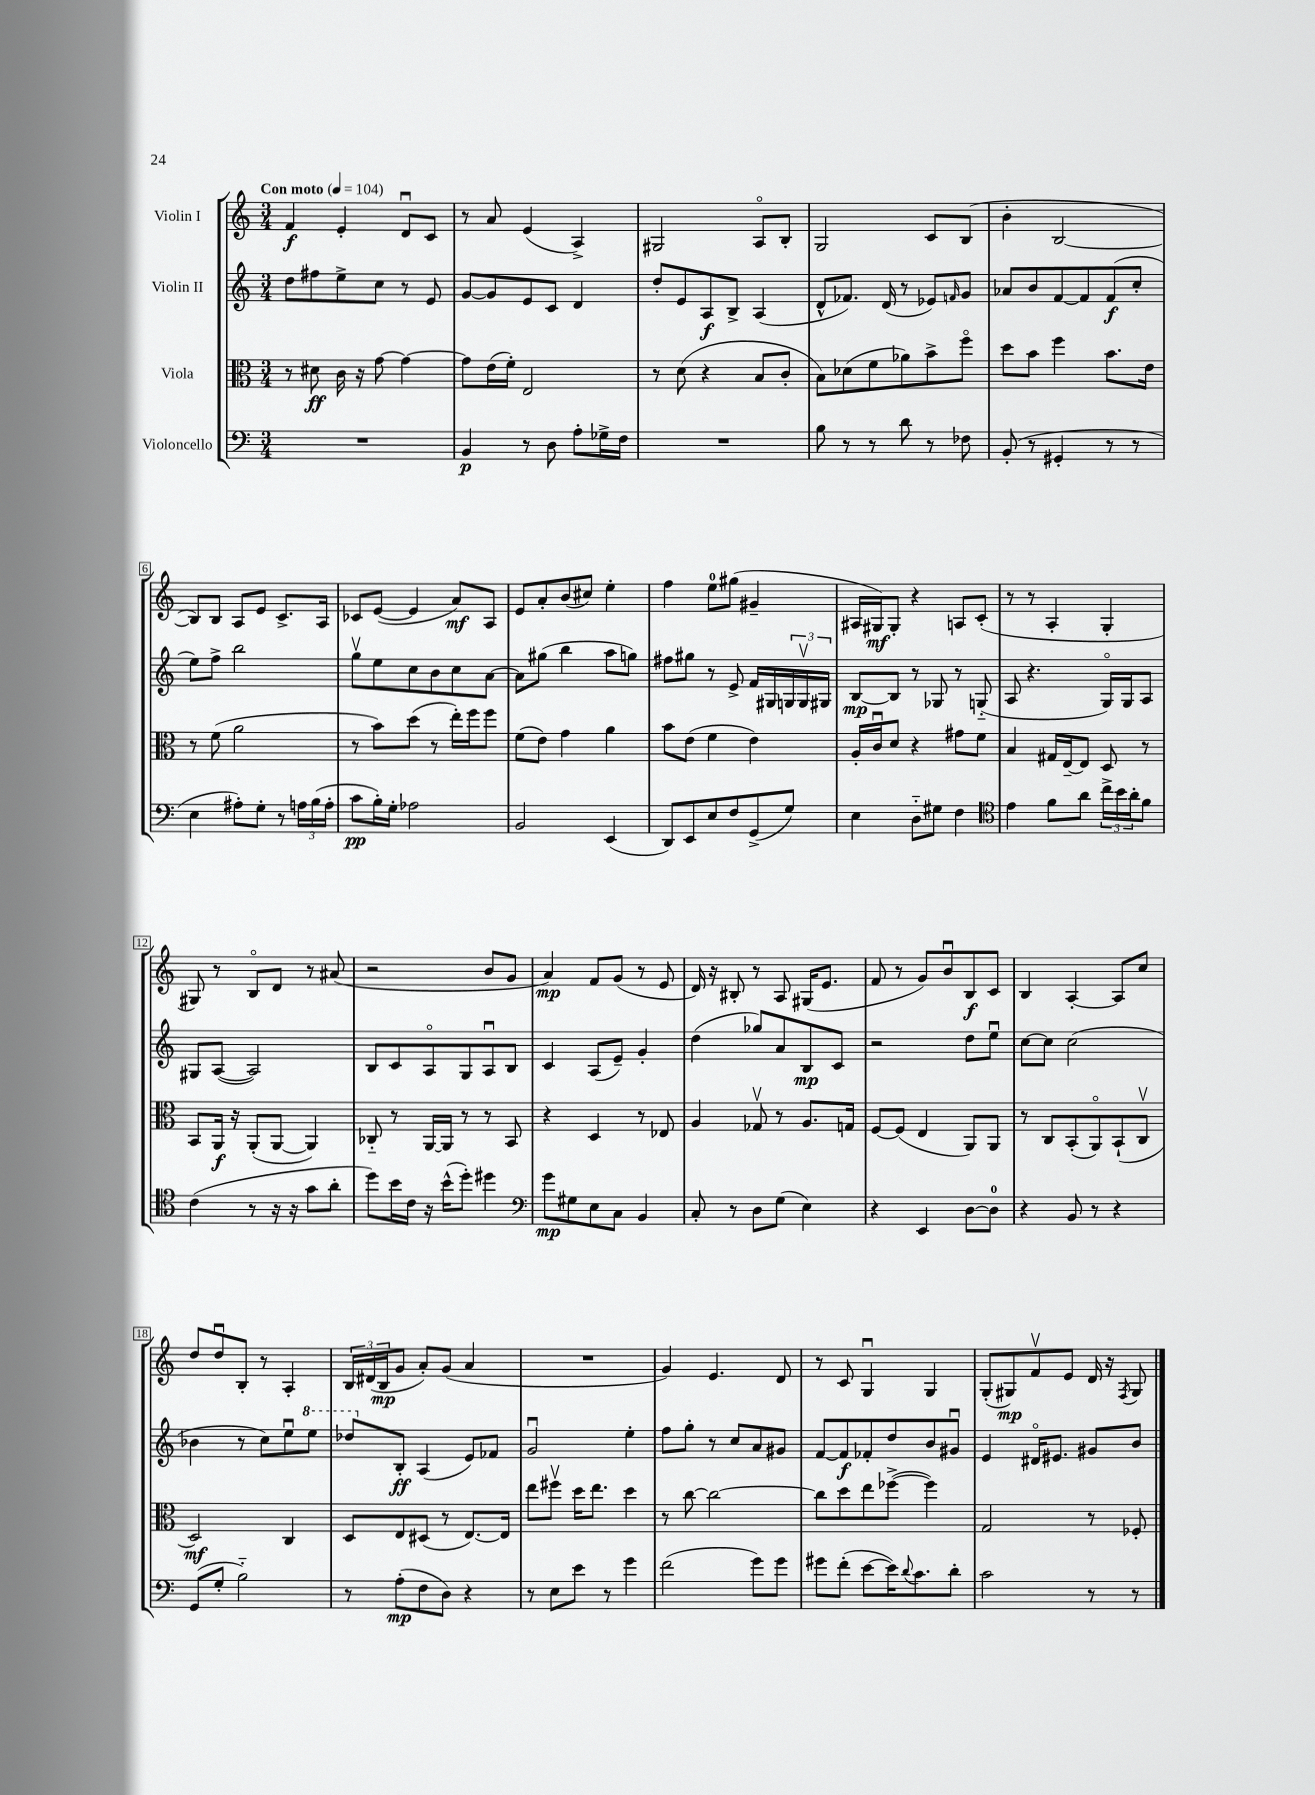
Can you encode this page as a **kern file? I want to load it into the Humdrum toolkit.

**kern	**dynam	**kern	**dynam	**kern	**dynam	**kern	**dynam
*part4	*part4	*part3	*part3	*part2	*part2	*part1	*part1
*staff4	*staff4	*staff3	*staff3	*staff2	*staff2	*staff1	*staff1
*I"Violoncello	*	*I"Viola	*	*I"Violin II	*	*I"Violin I	*
*clefF4	*	*clefC3	*	*clefG2	*	*clefG2	*
*k[]	*	*k[]	*	*k[]	*	*k[]	*
*M3/4	*	*M3/4	*	*M3/4	*	*M3/4	*
*MM104	*	*MM104	*	*MM104	*	*MM104	*
=1	=1	=1	=1	=1	=1	=1	=1
!	!	!	!	!	!	!LO:TX:a:B:t=Con moto	!
2.r	.	8r	.	8dd\L	.	4f/	f
.	.	8d#X\	ff	8ff#X\	.	.	.
.	.	16c\	.	8ee^\	.	4e'/	.
.	.	16r	.	.	.	.	.
.	.	[8g\	.	8cc\J	.	.	.
.	.	4g\_	.	8r	.	8du/L	.
.	.	.	.	8e/	.	8c/J	.
=2	=2	=2	=2	=2	=2	=2	=2
4BB/	p	8g\L]	.	[8g/L	.	8r	.
.	.	(16e\L	.	8g/]	.	8a/	.
.	.	16f'\JJ)	.	.	.	.	.
8r	.	2E/	.	8e/	.	(4e/	.
8D\	.	.	.	8c/J	.	.	.
8A'\L	.	.	.	4d/	.	4A^/)	.
16G-X^\L	.	.	.	.	.	.	.
16F\JJ	.	.	.	.	.	.	.
=3	=3	=3	=3	=3	=3	=3	=3
2.r	.	8r	.	8dd'/L	.	2G#X/	.
.	.	(8d\	.	8e/	.	.	.
.	.	4r	.	8A/	f	.	.
.	.	.	.	8B^/J	.	.	.
.	.	8B/L	.	(4A/	.	8A/L	.
.	.	8c'/J	.	.	.	8B'/J	.
=4	=4	=4	=4	=4	=4	=4	=4
8B\	.	8B\L)	.	8d^^/L	.	2G/	.
8r	.	(8d-X\	.	8.f-X/J)	.	.	.
8r	.	8f\	.	.	.	.	.
.	.	.	.	(16d/	.	.	.
8d\	.	8a-X\)	.	8r	.	.	.
8r	.	8b^\	.	8e-X/L)	.	8c/L	.
.	.	.	.	16qqfn/	.	.	.
8F-X\	.	8ff\J	.	8g/J	.	(8B/J	.
=5	=5	=5	=5	=5	=5	=5	=5
(8BB'/	.	8dd\L	.	8a-X/L	.	4b'\	.
8r	.	8b\J	.	8b/	.	.	.
4GG#X'/	.	4ff\	.	[8f/	.	[2B/	.
.	.	.	.	8f/]	.	.	.
8r	.	8.b\L	.	(8f/	f	.	.
8r	.	.	.	8cc'/J	.	.	.
.	.	16e\Jk	.	.	.	.	.
!!LO:LB:g=z
=6	=6	=6	=6	=6	=6	=6	=6
4E\	.	8r	.	8ee\L)	.	8B/L])	.
.	.	(8f\	.	8ff^\J	.	8B/J	.
8A#X'\L)	.	2a\	.	2bb\	.	8A/L	.
8G'\J	.	.	.	.	.	8e/J	.
8r	.	.	.	.	.	8.c^/L	.
24An\LL	.	.	.	.	.	.	.
(24B\	.	.	.	.	.	.	.
.	.	.	.	.	.	16A/Jk	.
24A'\JJ	.	.	.	.	.	.	.
=7	=7	=7	=7	=7	=7	=7	=7
8c\L	pp	8r	.	8ggv\L	.	8c-X/L	.
16B'\L)	.	8b\L)	.	8ee\	.	([8e/J	.
16G'\JJ	.	.	.	.	.	.	.
2A-X\	.	(8dd\J	.	8cc\	.	4e/]	.
.	.	8r	.	8b\	.	.	.
.	.	16ee'\LL)	.	8cc\	.	8a/L)	mf
.	.	16ff\J	.	.	.	.	.
.	.	8ff\J	.	[8a\J	.	8A/J	.
=8	=8	=8	=8	=8	=8	=8	=8
2BB/	.	(8f\L	.	8a\L]	.	8e/L	.
.	.	8e\J)	.	(8gg#X\J	.	8a'/	.
.	.	4g\	.	4bb\	.	(8b/	.
.	.	.	.	.	.	8cc#X/J)	.
(4EE/	.	4a\	.	8aa\L	.	4ee'\	.
.	.	.	.	8ggn\J)	.	.	.
=9	=9	=9	=9	=9	=9	=9	=9
8DD/L)	.	8b\L	.	8ff#X\L	.	4ff\	.
8EE/	.	(8e\J	.	8gg#X\J	.	.	.
8E/	.	4f\	.	8r	.	8ee\L	.
8F/	.	.	.	8e^/	.	(8gg#X\J	.
(8GG^/	.	4e\)	.	16f/LL	.	4g#X~/	.
.	.	.	.	16G#X/	.	.	.
8G/J)	.	.	.	24Gn/	.	.	.
.	.	.	.	24Gv/	.	.	.
.	.	.	.	24G#X/JJ	.	.	.
=10	=10	=10	=10	=10	=10	=10	=10
4E\	.	16A'/LL	.	[8B/L	mp	16A#X/LL	.
.	.	16cu/J	.	.	.	16G#X/J)	mf
.	.	8d/J	.	8B/J]	.	8G#'/J	.
8D\L	.	4r	.	8r	.	4r	.
8G#X\J	.	.	.	8G-X/	.	.	.
4F\	.	8g#X\L	.	8r	.	8An/L	.
.	.	8f\J	.	(8Gn/	.	(8c'/J	.
=11	=11	=11	=11	=11	=11	=11	=11
*clefC4	*	*	*	*	*	*	*
4e\	.	4B/	.	8A/	.	8r	.
.	.	.	.	4.r	.	8r	.
8f\L	.	16G#X/LL	.	.	.	4A'/	.
.	.	[16E~/J	.	.	.	.	.
8a\J	.	8E/J]	.	.	.	.	.
24cc^\LL	.	8D/	.	16G/LL)	.	4G'/	.
24b\	.	.	.	.	.	.	.
.	.	.	.	16G/J	.	.	.
24a'\J	.	.	.	.	.	.	.
8f\J	.	8r	.	8A/J	.	.	.
!!LO:LB:g=z
=12	=12	=12	=12	=12	=12	=12	=12
(4c\	.	8BB/L	.	8G#X/L	.	8G#X/)	.
.	.	16AA/Jk	f	([8A/J	.	8r	.
.	.	16r	.	.	.	.	.
8r	.	(8AA'/L	.	2A/])	.	8B/L	.
16r	.	[8AA/J	.	.	.	8d/J	.
16r	.	.	.	.	.	.	.
8g\L	.	4AA/])	.	.	.	8r	.
8a'\J	.	.	.	.	.	(8a#X/	.
=13	=13	=13	=13	=13	=13	=13	=13
8dd\L)	.	8C-X/	.	8B/L	.	2r	.
16b\L	.	8r	.	8c/	.	.	.
16c\JJ	.	.	.	.	.	.	.
16r	.	[16AA/LL	.	8A/	.	.	.
(16b^^\KL	.	16AA/JJ]	.	.	.	.	.
8dd'\J)	.	8r	.	8G/	.	.	.
4dd#X\	.	8r	.	8Au/	.	8b/L	.
.	.	8BB/	.	8B/J	.	8g/J	.
=14	=14	=14	=14	=14	=14	=14	=14
*clefF4	*	*	*	*	*	*	*
8g\L	mp	4r	.	4c/	.	4a/)	mp
8G#X\	.	.	.	.	.	.	.
8E\	.	4D/	.	(8A/L	.	8f/L	.
8C\J	.	.	.	8e~/J)	.	(8g/J	.
4BB/	.	8r	.	4g'/	.	8r	.
.	.	8E-X/	.	.	.	8e/	.
=15	=15	=15	=15	=15	=15	=15	=15
8C'/	.	4A/	.	(4dd\	.	16d/)	.
.	.	.	.	.	.	16r	.
8r	.	.	.	.	.	8B#X'/	.
8D\L	.	8G-Xv/	.	8gg-X/L)	.	8r	.
(8G\J	.	8r	.	8a/	.	8A/	.
4E\)	.	8.A/L	.	8B/	mp	(16G#X/KL	.
.	.	.	.	.	.	8.e/J	.
.	.	.	.	8c/J	.	.	.
.	.	16Gn/Jk	.	.	.	.	.
=16	=16	=16	=16	=16	=16	=16	=16
4r	.	[8F/L	.	2r	.	8f/	.
.	.	(8F/J]	.	.	.	8r	.
4EE/	.	4E/	.	.	.	8g/L)	.
.	.	.	.	.	.	8bu/	.
[8D\L	.	8AA/L)	.	8dd\L	.	8B/	f
8D\J]	.	8AA/J	.	8eeu\J	.	8c/J	.
=17	=17	=17	=17	=17	=17	=17	=17
4r	.	8r	.	[8cc\L	.	4B/	.
.	.	8C/L	.	8cc\J]	.	.	.
8BB/	.	(8BB'/	.	(2cc\	.	[4A'/	.
8r	.	8AA/)	.	.	.	.	.
4r	.	(8BB`/	.	.	.	8A/L]	.
.	.	8Cv/J	.	.	.	8cc/J	.
!!LO:LB:g=z
=18	=18	=18	=18	=18	=18	=18	=18
(8GG/L	.	2D/)	mf	4b-X\	.	8dd/L	.
8G'/J	.	.	.	.	.	8ddu/	.
2B\)	.	.	.	8r	.	8B'/J	.
.	.	.	.	8cc\L)	.	8r	.
.	.	4C/	.	8eeu\	.	4A'/	.
*	*	*	*	*8va	*	*	*
.	.	.	.	8eee\J	.	.	.
=19	=19	=19	=19	=19	=19	=19	=19
8r	.	8D/L	.	8ddd-X/L	.	24B/LL	.
.	.	.	.	.	.	(24d#X/	.
.	.	.	.	.	.	24B/J	mp
*	*	*	*	*X8va	*	*	*
(8A'\L	mp	8E/	.	8B'/J	ff	8g/J	.
8F\	.	(8D#X/J	.	(4A/	.	8a'/L)	.
8D\J)	.	8r	.	.	.	(8g/J	.
4r	.	[8.E/L)	.	8e/L)	.	4a/	.
.	.	.	.	8f-X/J	.	.	.
.	.	16E/Jk]	.	.	.	.	.
=20	=20	=20	=20	=20	=20	=20	=20
8r	.	8ee\L	.	2gu/	.	2.r	.
8E\L	.	8ff#Xv\J	.	.	.	.	.
8e\J	.	16dd\KL	.	.	.	.	.
.	.	8.ee\J	.	.	.	.	.
8r	.	.	.	.	.	.	.
4g\	.	4dd\	.	4ee'\	.	.	.
=21	=21	=21	=21	=21	=21	=21	=21
(2f\	.	8r	.	8ff\L	.	4g/)	.
.	.	[8cc\	.	8gg'\J	.	.	.
.	.	2cc\_	.	8r	.	4.e/	.
.	.	.	.	8cc/L	.	.	.
8g\L)	.	.	.	8a/	.	.	.
8g\J	.	.	.	8g#X/J	.	8d/	.
=22	=22	=22	=22	=22	=22	=22	=22
8g#X\L	.	8cc\L]	.	[8f/L	.	8r	.
(8f'\J	.	8dd\	.	8f/]	f	8c/	.
[8e\L	.	8ee\	.	8f-X'/	.	4Gu/	.
16e\K])	.	([8ff-X^\J	.	8dd/	.	.	.
8qqd/	.	.	.	.	.	.	.
8.c\	.	.	.	.	.	.	.
.	.	4ff-\])	.	8b/	.	4G/	.
8d'\J	.	.	.	8g#Xu/J	.	.	.
=23	=23	=23	=23	=23	=23	=23	=23
2c\	.	2G/	.	4e/	.	(8G'/L	.
.	.	.	.	.	.	8G#X/)	mp
.	.	.	.	16d#X/KL	.	8fv/	.
.	.	.	.	8.e#X/J	.	.	.
.	.	.	.	.	.	8e/J	.
8r	.	8r	.	8g#X/L	.	16d/	.
.	.	.	.	.	.	16r	.
.	.	.	.	.	.	8qF/	.
8r	.	8F-X'/	.	8b/J	.	8G#/	.
==	==	==	==	==	==	==	==
*-	*-	*-	*-	*-	*-	*-	*-
